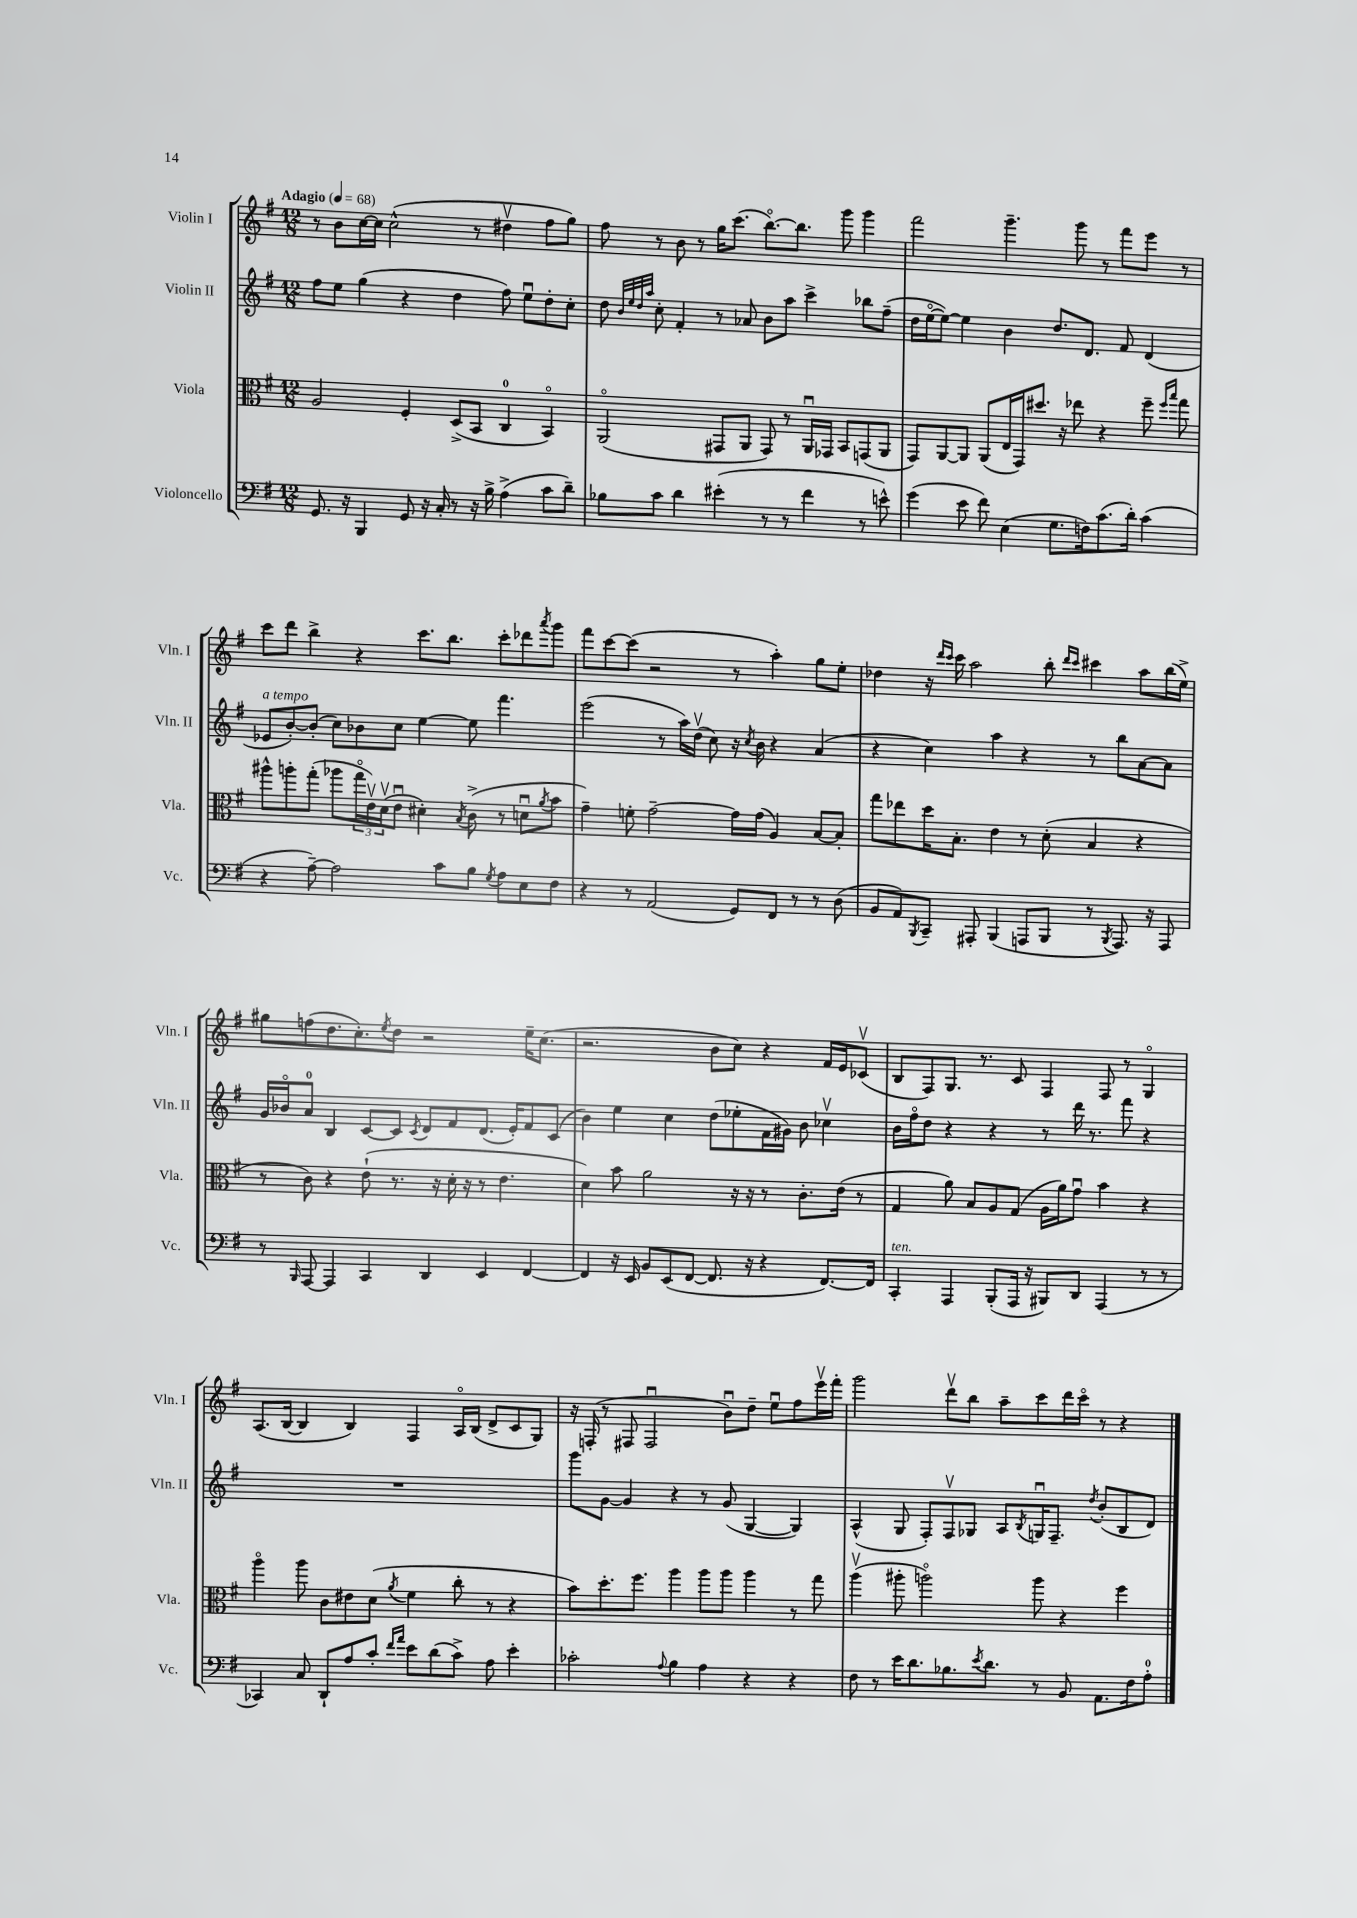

**kern	**kern	**kern	**kern
*staff4	*staff3	*staff2	*staff1
*clefF4	*clefC3	*clefG2	*clefG2
*k[f#]	*k[f#]	*k[f#]	*k[f#]
*M12/8	*M12/8	*M12/8	*M12/8
*MM68	*MM68	*MM68	*MM68
8.GG	2A	8ff#	8r
.	.	8ee	8b
16r	.	.	.
4BBB	.	(4gg	[16cc
.	.	.	16cc]
.	.	.	(2cc^^
8GG	4F#'	4r	.
16r	.	.	.
16C'	.	.	.
8r	(8D^	4dd	.
16r	8BB	.	8r
16B^	.	.	.
(4A^	4C	8ff#)	4dd#v
.	.	8eeu	.
8c	4BBo)	8dd'	8ff#
8d~)	.	8cc'	8gg)
=	=	=	=
8B-	(2AAo	8dd	8ff#
.	.	32qqb	.
.	.	32qqee	.
.	.	32qqdd	.
.	.	32qqaa	.
8c	.	8cc'	8r
4d	.	4f#'	8b
.	.	.	8r
(4e#'	8GG#	8r	16gg
.	.	.	(8.ccc
.	8AA	8a-	.
8r	8GG#)	8b	[8.bbo)
8r	8r	8aa	.
.	.	.	8.bb]
4f#	16AAu	4ccc^	.
.	16GG-	.	.
.	8BB	.	8ggg
8r	(8GG	8bb-	4ggg
8e^^)	8AA	(8ff#~	.
=	=	=	=
(4g	8GG)	16dd	2fff#
.	.	[16eeo	.
.	[8AA	8ee_)	.
8e	8AA]	4ee]	.
8f#)	(8AA	.	.
(4E	16E	4b	4.ggg~
.	16GG)	.	.
.	8.dd#	.	.
8.G	.	8.dd	.
.	16r	.	.
.	8ee-	.	8ggg
16F)	.	8.d	.
(8.c	4r	.	8r
.	.	8f#	8fff#
16d')	.	.	.
(4c	8ff#~	(4d	8eee
.	16qqff#	.	.
.	16qqbb	.	.
.	8gg	.	8r
=	=	=	=
4r	8aa#^^	8e-	8ccc
.	8aa'	[8b')	8ddd
[8A~)	(8gg'	(8b']	4bb^
2A]	8aa-	8cc)	.
.	24ggo	8b-	4r
.	24ev)	.	.
.	(24dv	.	.
.	8eu	8cc	.
.	4d#')	[4ee	8.ccc
8c	.	.	.
.	.	.	8.bb
.	8qB	.	.
8B	(8c^	8ee]	.
8qG	.	.	.
8A	8r	4.fff#	8ccc'
8E	8du	.	8ddd-
.	8qa	.	8qaaa
8F#	8b	.	8ggg
=	=	=	=
4r	4g~)	(2eee	8fff#
.	.	.	[8ccc
8r	8f'	.	(8ccc]
(2AA	[2g~	.	2r
.	.	8r	.
.	.	16aa)	.
.	.	(16ddv	.
.	.	8cc)	.
8GG)	16g]	16r	8r
.	.	8qcc	.
.	(16g	16b	.
8FF#	4A)	4r	4aa')
8r	.	.	.
8r	[8B	(4a	8gg
(8D	8B']	.	8ee'
=	=	=	=
8BB	8gg	4r	4dd-
8AA)	8ee-	.	.
8qBBB	.	.	.
8CC~	16dd	4cc)	16r
.	.	.	16qqddd
.	.	.	16qqccc
.	8.B'	.	16ccc
8AAA#'	.	.	2aa
(4BBB	4e	4aa	.
8AAA	8r	4r	.
8BBB	(8d'	.	8bb'
.	.	.	16qqddd
.	.	.	16qqccc
8r	4B	8r	4ccc#
8qBBB	.	.	.
8.AAA)	.	8bb	.
.	4r	[8a	8aa
16r	.	.	.
8AAA	.	8a]	(16bb
.	.	.	16ee^)
=	=	=	=
8r	8r	16g	8gg#
.	.	16b-o	.
16qqBBB	.	.	.
[8AAA	8c)	8a	(8ff
4AAA]	4r	4B	8.dd
.	.	.	8.cc')
4CC	(8e`	[8c	.
.	.	.	8qee
.	8.r	8c]	8dd
.	.	8qc	.
4DD	.	8d	2r
.	16r	.	.
.	16d'	8f#	.
.	16r	.	.
4EE	8r	(8.d	.
.	4.e	.	.
.	.	16e')	.
[4FF#	.	8f#	16ee~
.	.	.	(8.cc
.	.	(8c	.
=	=	=	=
4FF#]	4d)	4b)	2.r
16r	8b	4ee	.
16EE	.	.	.
8BB	2a	.	.
(8EE	.	4cc	.
[8FF#	.	.	.
8.FF#]	.	(8dd	8b
.	16r	8ee-'	8cc)
16r	16r	.	.
4r	8r	16f#	4r
.	.	16g#)	.
.	8.c'	8b	.
[8.FF#)	.	4cc-v	16f#
.	(16e	.	16e
.	8r	.	(8c-v
16FF#]	.	.	.
=	=	=	=
4CC'	4G	16b	8B
.	.	16ff#o	.
.	.	8dd	8F#)
4AAA	8a)	4r	8.G
.	8B	.	.
.	.	.	8.r
(8BBB'	8A	4r	.
16AAA	(8G	.	8c
16r	.	.	.
8BBB#)	16A	8r	4F#
.	16a)	.	.
8DD	8gu	16ddd	.
.	.	8.r	.
(4AAA	4b	.	8F#
.	.	8fff#	8r
8r	4r	4r	4Go
8r	.	.	.
=	=	=	=
4CC-)	4aao	1.r	(8.A
.	.	.	[16B
8C	8aa	.	4B]
8DD`	8c	.	.
8A	8e#	.	4B)
8c'	(8d	.	.
16qqf#	.	.	.
16qqa	8qa	.	.
8e	4f#	.	4F#
(8d	.	.	.
8c^)	8cc'	.	16Ao
.	.	.	(16B
8A	8r	.	8d^
4e'	4r	.	8c
.	.	.	8G)
=	=	=	=
2c-'	8b)	8ggg	16r
.	.	.	(16F'
.	8.dd'	[8g	8r
.	.	4g]	8F#
.	8.ff#	.	.
.	.	.	2F#u
8qqA	.	.	.
4B	4aa	4r	.
4A	8aa	8r	.
.	8aa	(8g	8bu)
4r	4aa	[4G	8dd~
.	.	.	8eeu
4r	8r	4G])	8ff#
.	8gg	.	16eeev
.	.	.	16fff#'
=	=	=	=
8F#	(4aav	(4A^^	2ggg
8r	.	.	.
16e	8aa#'	8G	.
8.d	.	.	.
.	2aao)	8F#')	.
8.B-	.	8F#v	8dddv
.	.	8G-	8bb
8qe	.	.	.
8.d	.	.	.
.	.	8A	8aa~
.	.	8qB	.
8r	8aa	16Gu	8ccc
.	.	8.F#~	.
8BB	4r	.	16ddd
.	.	.	16ccco
.	.	8qdd	.
8.AA	.	(8b'	8r
.	4ff#	8B	4r
16F#	.	.	.
8A'	.	8d)	.
==	==	==	==
*-	*-	*-	*-
